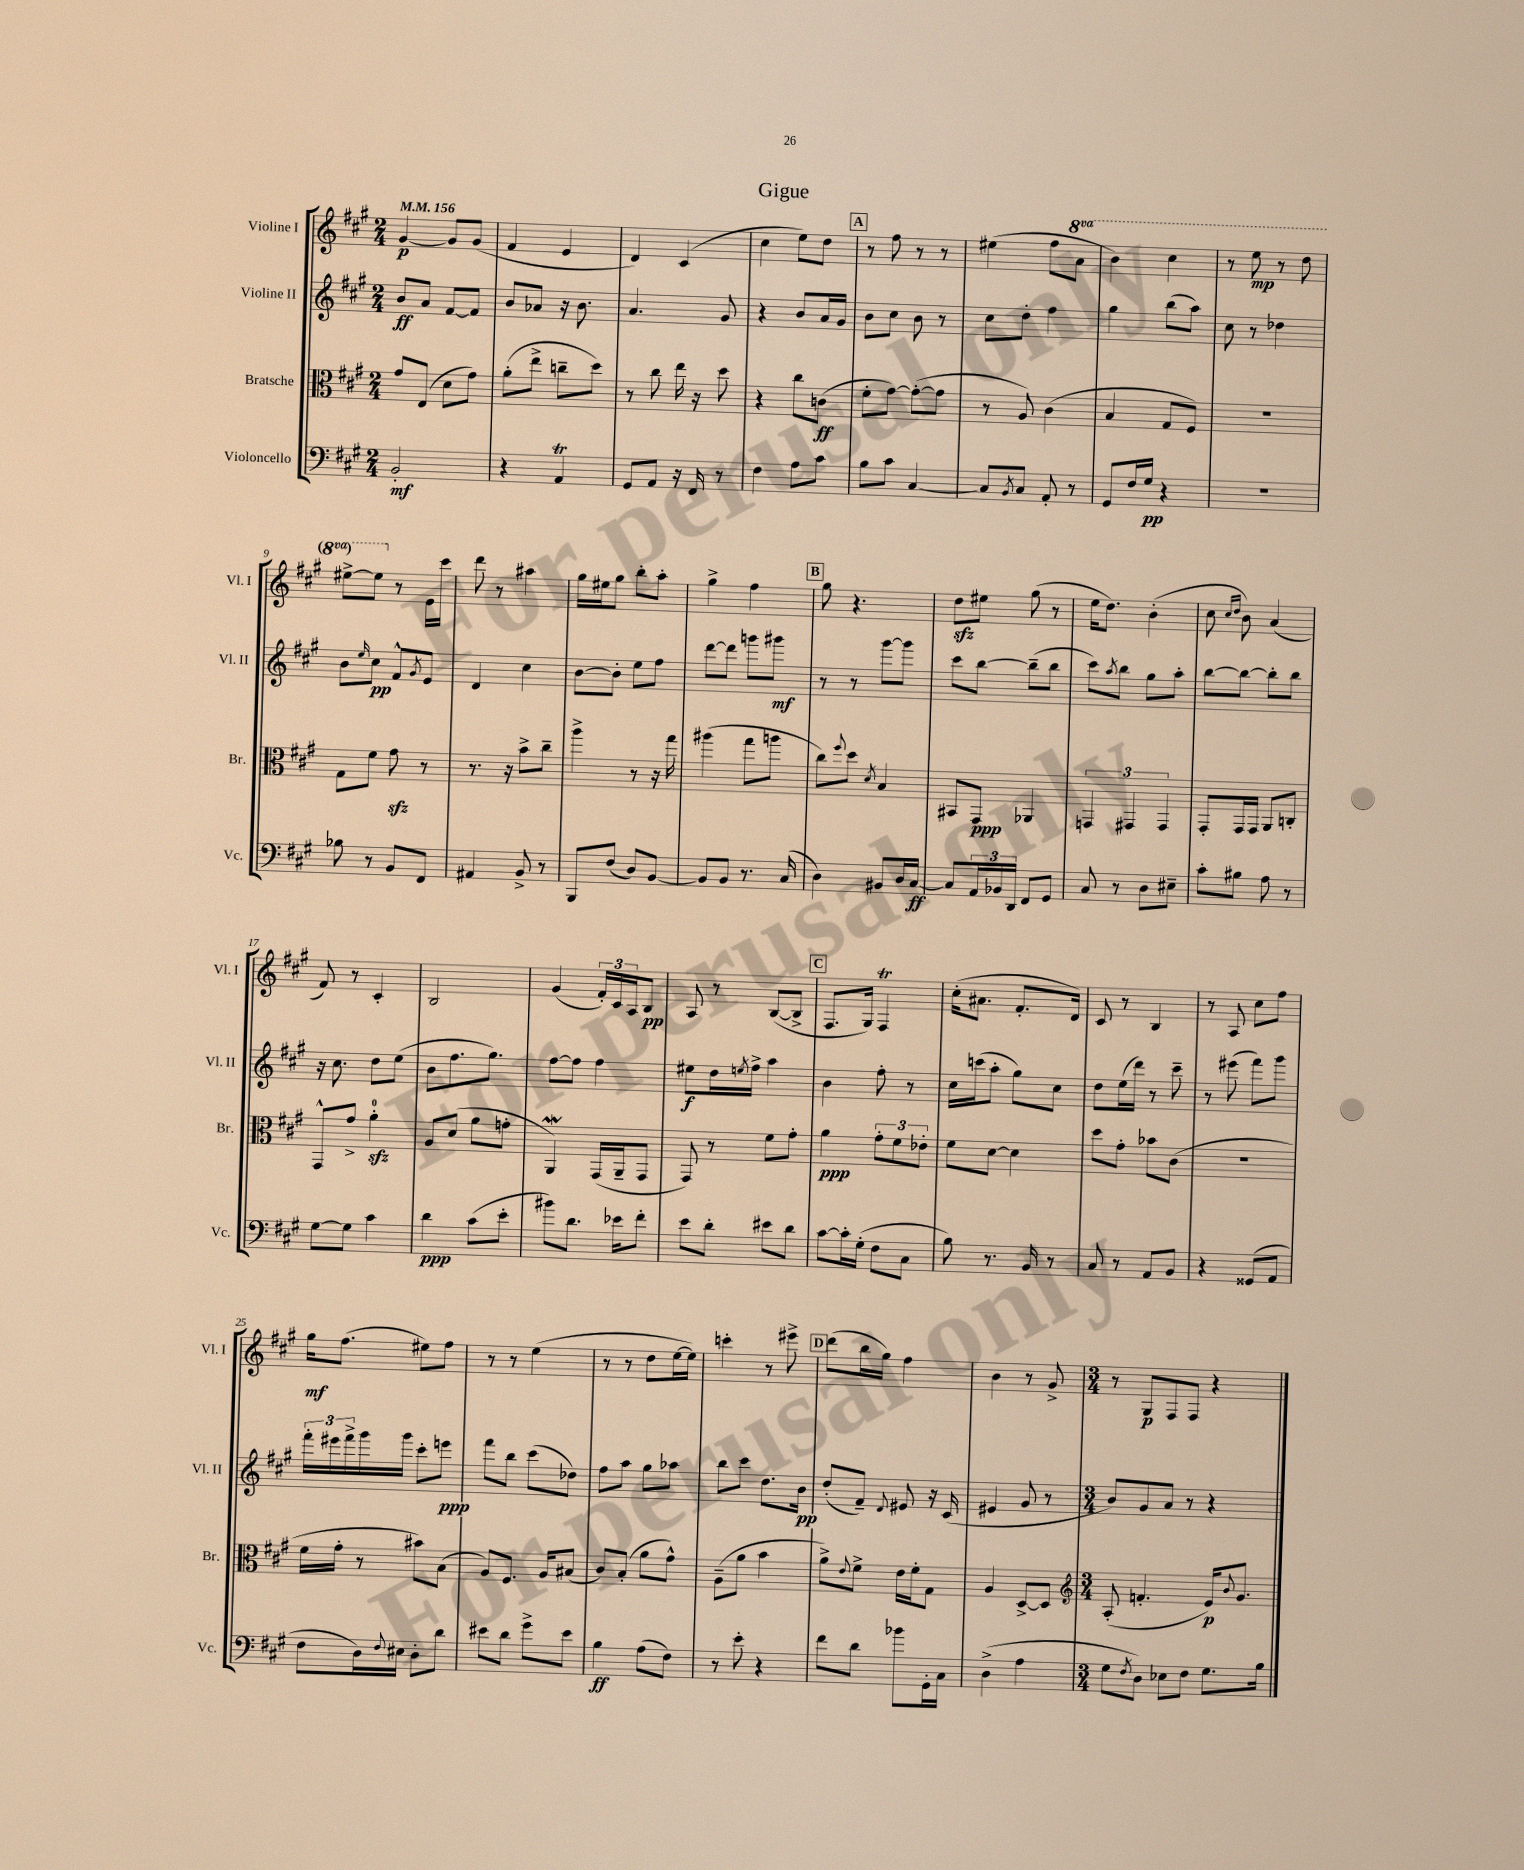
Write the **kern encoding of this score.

**kern	**kern	**kern	**kern
*staff4	*staff3	*staff2	*staff1
*clefF4	*clefC3	*clefG2	*clefG2
*k[f#c#g#]	*k[f#c#g#]	*k[f#c#g#]	*k[f#c#g#]
*M2/4	*M2/4	*M2/4	*M2/4
*MM156	*MM156	*MM156	*MM156
2BB'	8g#	8b	[4g#
.	(8E	8a	.
.	8d	[8f#	8g#]
.	8g#)	8f#]	(8g#
=	=	=	=
4r	(8a'	8b	4f#
.	8ee^	8a-	.
4AA	8cc~	16r	4e
.	.	8.b	.
.	8dd)	.	.
=	=	=	=
8GG#	8r	4.a	4d)
8AA	8cc#	.	.
16r	16ee	.	(4c#
16FF#	16r	.	.
8r	8dd	8g#	.
=	=	=	=
4F#	4r	4r	4cc#
8A	8cc#	8b	8ee)
8c#	(8c	16a	8dd
.	.	16g#	.
=	=	=	=
8B	8f#'	8b	8r
8c#	[8g#)	8cc#	8ff#
[4C#	(8g#'_	8b	8r
.	8g#]	8r	8r
=	=	=	=
8C#]	8r	8cc#	(4ee#
8qBB	.	.	.
8C#	8A)	8dd'	.
8AA'	(4c#	4ff#	8ff#
8r	.	.	8aa
=	=	=	=
8GG#	4B	4gg#	4bb)
16F#	.	.	.
16G#	.	.	.
4r	8G#	(8bb	4ccc#
.	8F#)	8aa)	.
=	=	=	=
2r	2r	8cc#	8r
.	.	8r	8eee
.	.	4dd-	8r
.	.	.	8ddd
=	=	=	=
8B-	8G#	8b	[8eee#^
.	.	16qqee	.
8r	8f#	8cc#	8eee#]
8BB	8g#	8f#^^	8r
.	.	8qg#	.
8FF#	8r	8e	16e
.	.	.	16ccc#
=	=	=	=
4AA#	8.r	4d	8ddd
.	.	.	8r
.	16r	.	.
8BB^	8b^	4cc#	4aa#
8r	8cc#~	.	.
=	=	=	=
8BBB	4aa^	[8b	16gg#
.	.	.	16ee#
(8F#	.	8b']	8gg#
8D)	8r	8ee	8bb'
[8BB	16r	8ff#	8aa'
.	16gg#	.	.
=	=	=	=
8BB]	(4aa#	[8ddd	4gg#^
8BB	.	8ddd]	.
8.r	8gg#	8ggg	4ff#
.	8aa	8ggg#	.
(16C#	.	.	.
=	=	=	=
4D)	8cc#)	8r	8gg#
.	8qqff#	.	.
.	8dd	8r	4.r
.	8qd	.	.
8BB#	4B	[8ggg#	.
16D	.	8ggg#]	.
[16C#	.	.	.
=	=	=	=
8C#]	8BB#	8ccc#	8dd
24AA	8GG#	[8bb	8ee#
24BB-	.	.	.
24DD	.	.	.
8FF#	4AA-	(8bb~]	(8gg#
8GG#	.	8bb	8r
=	=	=	=
8C#	6GG	8ccc#)	16ee
.	.	.	8.dd)
.	.	8qaa	.
8r	.	8bb	.
.	6GG#	.	.
8D	.	8gg#	(4b'
.	6GG#	.	.
8E#~	.	8aa'	.
=	=	=	=
8c#'	8GG#'	[8bb	8cc#
.	.	.	16qqcc#
.	.	.	16qqdd
8B#	16GG#	8bb_	8b)
.	16GG#	.	.
8A	8AA	8bb']	(4a
8r	8C'	8bb	.
=	=	=	=
[8G#	8GG#^^	16r	8f#)
.	.	8.cc#	.
8G#]	8g#^	.	8r
4c#	4a'	8dd	4c#'
.	.	(8ee	.
=	=	=	=
4d	8A	8b	2B
.	(8d	8.ff#	.
(8c#	8a	.	.
.	.	8.gg#)	.
8e'	8g'	.	.
=	=	=	=
8b#)	4AA)	[8ff#	(4g#
8.d	.	8ff#]	.
.	(16GG#	4ff#	24f#')
.	.	.	24c#
16e-	16AA~	.	.
.	.	.	24A
8f#'	8GG#	.	8B
=	=	=	=
8e	8GG#)	8ee#	8A
8d'	8r	16dd	8r
.	.	8qee	.
.	.	16ff#^	.
8e#	8f#	4aa	([8B
8d	8g#'	.	8B^]
=	=	=	=
[8c#	4a	4b	8.F#
16c#']	.	.	.
(16G#'	.	.	16G#)
8F#	12g#'	8ff#'	4F#
.	12f#	.	.
8C#	.	8r	.
.	12e-'	.	.
=	=	=	=
8B)	8f#	16cc#	(16cc#'
.	.	(16ccc	8.a#
8.r	[8d	8aa'	.
.	4d]	8gg#)	8.f#'
16BB	.	.	.
8r	.	8cc#	.
.	.	.	16d)
=	=	=	=
8C#	8dd	8dd	8c#
8r	8g#'	(16ee	8r
.	.	16ddd)	.
8AA	8b-	8r	4B
8BB	(8c#	8ccc#~	.
=	=	=	=
4r	2r	8r	8r
.	.	(8eee#	8A
(8GG##	.	8fff#)	8cc#
8AA	.	8ggg#	8ff#
=	=	=	=
8F#	16f#	24fff#'	16gg#
.	.	24eee#	.
.	16g#'	.	(8.ff#
.	.	24fff#^	.
16D)	8r	16ggg#	.
8qqF#	.	.	.
16E#	.	16ggg#	.
8D'	8b#)	8ccc#'	8ee#)
8d	(8B	8eee	8ff#
=	=	=	=
8e#	8A)	8fff#	8r
8d	8.F#	8bb	8r
8g#^	.	(8ccc#	(4ee
.	16A	.	.
8e#	(8B#	8dd-)	.
=	=	=	=
4B	8c#)	8ff#	8r
.	(8B'	8aa	8r
(8A	8a	8gg#	8dd
8F#)	8g#^^)	8aa-	[16ee
.	.	.	16ee])
=	=	=	=
8r	(8A~	8bb	4ccc'
8e'	8a	8ccc#	.
4r	4b	8.dd	8r
.	.	.	8eee#^
.	.	16b	.
=	=	=	=
8f#	8a^)	(8dd'	(8ddd
.	8qqe	.	.
8d	8f#^	8f#~)	16bb
.	.	.	16gg#)
.	.	8qqd	.
8b-	16e	8e#	4ff#
.	16f#'	.	.
16GG#'	8G#	16r	.
16C#	.	(16c#	.
=	=	=	=
(4D^	4A	4e#	4b
4A	[8D^	8g#	8r
.	8D]	8r	8g#^
=	=	=	=
*	*clefG2	*	*
*M3/4	*M3/4	*M3/4	*M3/4
8G#	(8A'	8b)	8r
8qF#	.	.	.
8D)	4.f'	8g#	8G#
8E-	.	8a	8F#
8F#	.	8r	8F#
8.G#	16e)	4r	4r
.	8qqb	.	.
.	8.g#	.	.
16B	.	.	.
==	==	==	==
*-	*-	*-	*-
